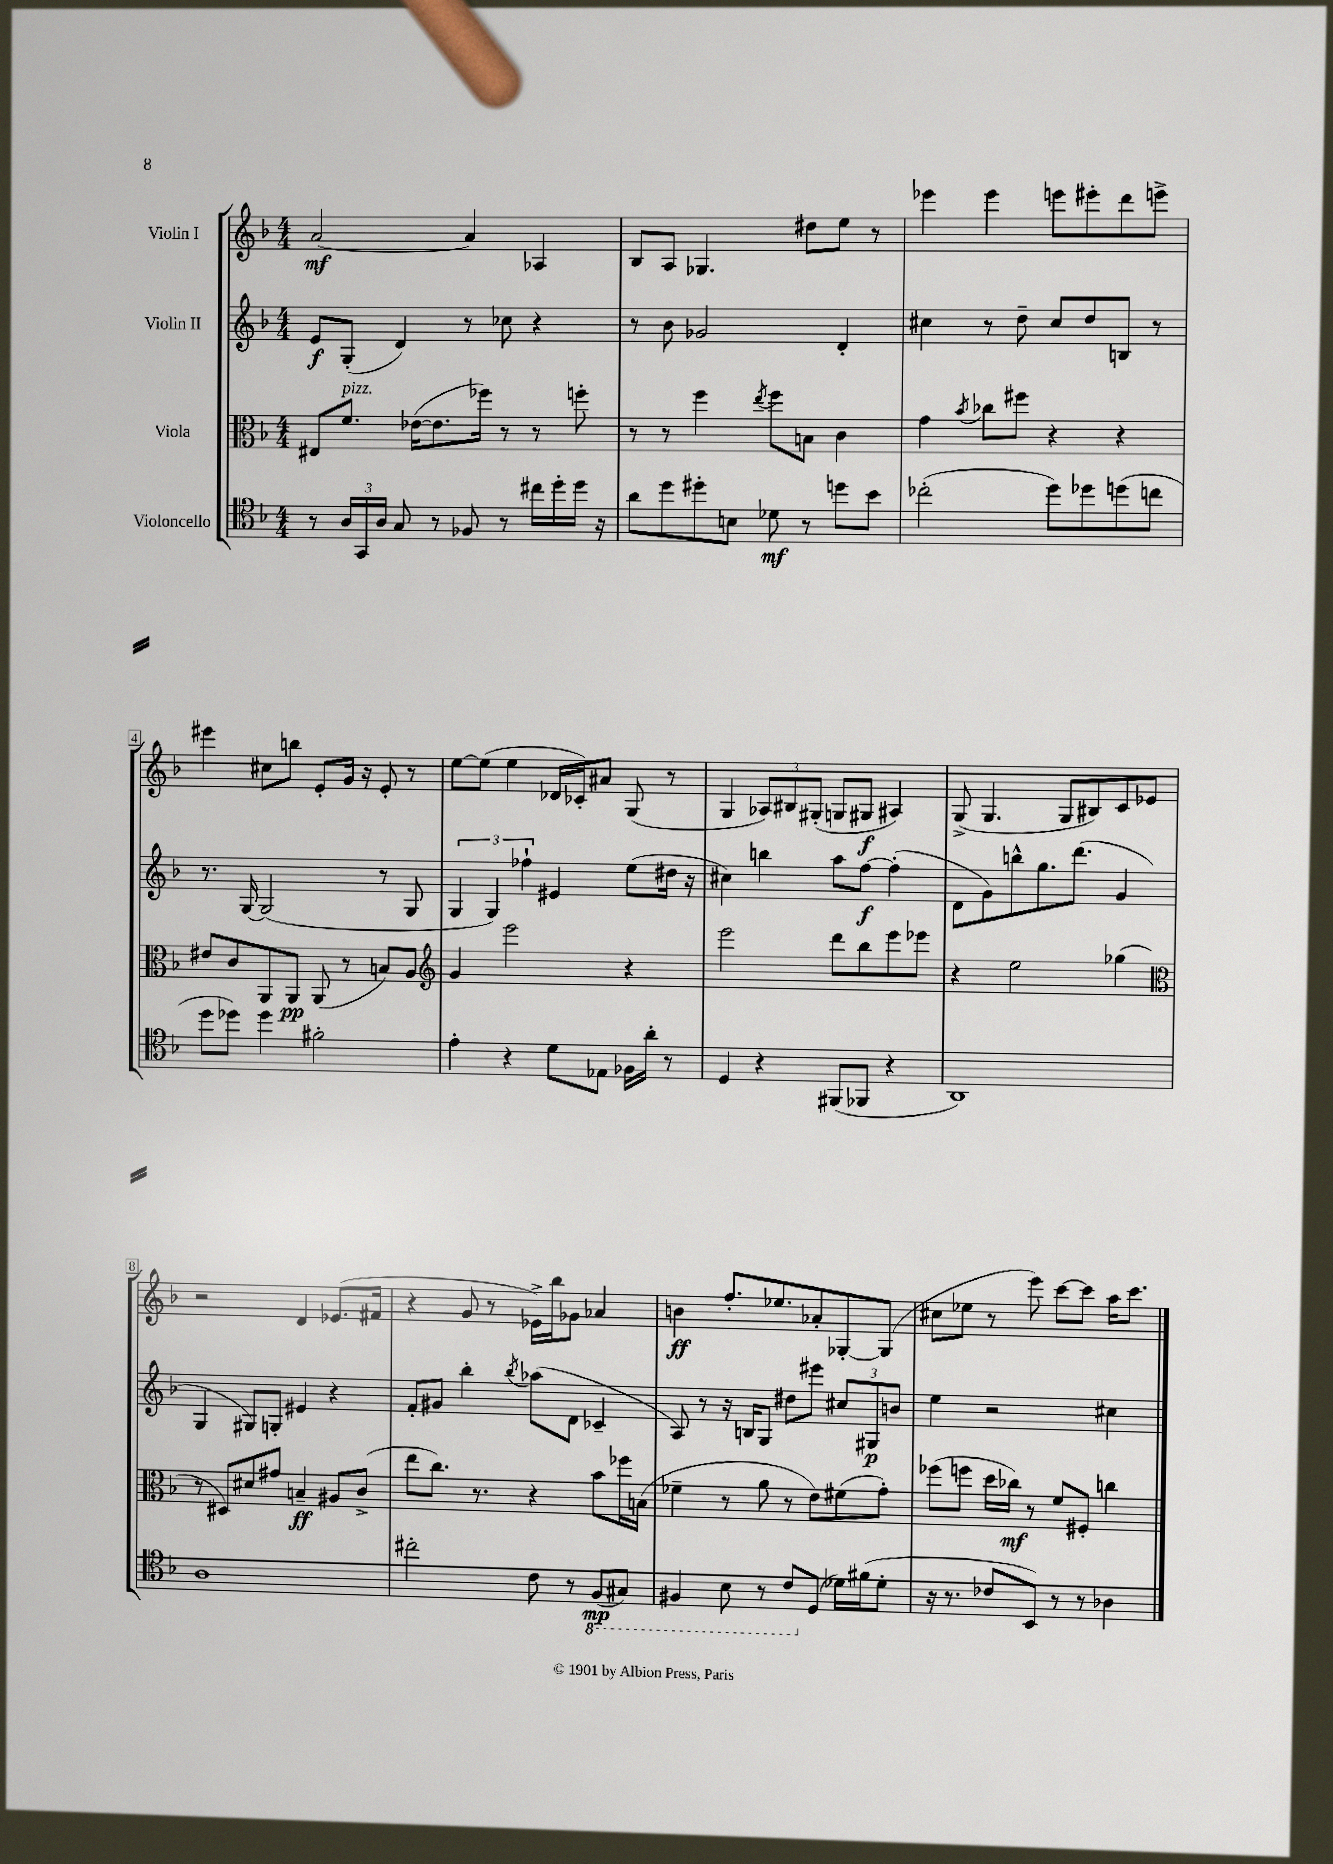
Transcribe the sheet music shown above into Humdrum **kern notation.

**kern	**dynam	**kern	**dynam	**kern	**dynam	**kern	**dynam
*part4	*part4	*part3	*part3	*part2	*part2	*part1	*part1
*staff4	*staff4	*staff3	*staff3	*staff2	*staff2	*staff1	*staff1
*I"Violoncello	*	*I"Viola	*	*I"Violin II	*	*I"Violin I	*
*clefC4	*	*clefC3	*	*clefG2	*	*clefG2	*
*k[b-]	*	*k[b-]	*	*k[b-]	*	*k[b-]	*
*M4/4	*	*M4/4	*	*M4/4	*	*M4/4	*
=1	=1	=1	=1	=1	=1	=1	=1
8r	.	8E#X/L	.	8e/L	f	[2a/	mf
!	!	!LO:TX:a:i:t=pizz.	!	!	!	!	!
24A/LL	.	8.f/J	.	(8G'/J	.	.	.
24GG/	.	.	.	.	.	.	.
24A/JJ	.	.	.	.	.	.	.
8G/	.	.	.	4d/)	.	.	.
.	.	([16e-X\KL	.	.	.	.	.
8r	.	8.e-\]	.	.	.	.	.
8F-X/	.	.	.	8r	.	4a/]	.
.	.	16ff-X\Jk)	.	.	.	.	.
8r	.	8r	.	8cc-X\	.	.	.
16cc#X\LL	.	8r	.	4r	.	4A-X/	.
16dd'\	.	.	.	.	.	.	.
16dd\JJ	.	8ffn'\	.	.	.	.	.
16r	.	.	.	.	.	.	.
=2	=2	=2	=2	=2	=2	=2	=2
8a\L	.	8r	.	8r	.	8B-/L	.
8dd\	.	8r	.	8b-\	.	8A/J	.
8dd#X'\	.	4ff\	.	2g-X/	.	4.G-X/	.
8Bn\J	.	.	.	.	.	.	.
.	.	8qee/	.	.	.	.	.
8d-X\	mf	8ff\L	.	.	.	.	.
8r	.	8Bn\J	.	.	.	8dd#X\L	.
8ddn\L	.	4c\	.	4d'/	.	8ee\J	.
8b-\J	.	.	.	.	.	8r	.
=3	=3	=3	=3	=3	=3	=3	=3
(2cc-X'\	.	4g\	.	4cc#X\	.	4eee-X\	.
.	.	8qb-/	.	.	.	.	.
.	.	8cc-X\L	.	8r	.	4eee-\	.
.	.	8ff#X\J	.	8dd~\	.	.	.
8dd\L)	.	4r	.	8cc#/L	.	8eeen\L	.
8dd-X\	.	.	.	8dd/	.	8eee#X'\	.
(8ddn\	.	4r	.	8Bn/J	.	8ddd\	.
8ccn\J	.	.	.	8r	.	8eeen^\J	.
!!LO:LB:g=z
=4	=4	=4	=4	=4	=4	=4	=4
8dd\L	.	8e#X/L	.	8.r	.	4eee#X\	.
8dd-X\J)	.	8c/	.	.	.	.	.
.	.	.	.	[16G/	.	.	.
4dd-\	.	8AA/	.	(2G/]	.	8cc#X\L	.
.	.	8AA/J	pp	.	.	8bbn\J	.
2f#X'\	.	(8AA/	.	.	.	8e'/L	.
.	.	8r	.	.	.	16g/Jk	.
.	.	.	.	.	.	16r	.
.	.	8Bn/L)	.	8r	.	8e'/	.
.	.	8A/J	.	8G/	.	8r	.
=5	=5	=5	=5	=5	=5	=5	=5
*	*	*clefG2	*	*	*	*	*
4e'\	.	4g/	.	6G/	.	[8ee\L	.
.	.	.	.	.	.	(8ee\J]	.
.	.	.	.	6G/)	.	.	.
4r	.	2eee\	.	.	.	4ee\	.
.	.	.	.	6ff-X`\	.	.	.
8d\L	.	.	.	4e#X/	.	16d-X/LL	.
.	.	.	.	.	.	16c-X'/J)	.
8E-X\J	.	.	.	.	.	8a#X/J	.
16F-X\LL	.	4r	.	(8ee\L	.	(8G/	.
16a'\JJ	.	.	.	.	.	.	.
8r	.	.	.	16dd#X\Jk	.	8r	.
.	.	.	.	16r	.	.	.
=6	=6	=6	=6	=6	=6	=6	=6
4D/	.	2eee\	.	4cc#X\)	.	4G/	.
4r	.	.	.	4bbn\	.	12A-X/L)	.
.	.	.	.	.	.	12B#X/	.
.	.	.	.	.	.	(12G#X'/J	.
(8FF#X/L	.	8ddd\L	.	8aa\L	.	8Gn/L	.
8FF-X/J	.	8bb-\	.	[8ff\J	f	8G#X/J	f
4r	.	8eee\	.	(4ff'\]	.	4A#X/)	.
.	.	8eee-X\J	.	.	.	.	.
=7	=7	=7	=7	=7	=7	=7	=7
1AA)	.	4r	.	8d\L	.	(8G^/	.
.	.	.	.	8g\)	.	4.G/	.
.	.	2ee\	.	8bbn^^\	.	.	.
.	.	.	.	8.gg\	.	.	.
.	.	.	.	.	.	8G/L	.
.	.	.	.	(8.ddd\J	.	.	.
.	.	.	.	.	.	8B#X/)	.
.	.	(4gg-X\	.	4g/	.	8c/	.
.	.	.	.	.	.	8e-X/J	.
!!LO:LB:g=z
=8	=8	=8	=8	=8	=8	=8	=8
*	*	*clefC3	*	*	*	*	*
1A	.	8r	.	4G/	.	2r	.
.	.	8D#X/L)	.	.	.	.	.
.	.	8d#X/	.	8G#X/L)	.	.	.
.	.	8g#X/J	.	8Gn'/J	.	.	.
.	.	4Bn~/	ff	4e#X/	.	4d/	.
.	.	8A#X/L	.	4r	.	(8.e-X/L	.
.	.	(8c^/J	.	.	.	.	.
.	.	.	.	.	.	16f#X/Jk	.
=9	=9	=9	=9	=9	=9	=9	=9
2cc#X'\	.	8ee\L	.	8f'/L	.	4r	.
.	.	8.cc\J)	.	8g#X/J	.	.	.
.	.	.	.	4bb-'\	.	8g/	.
.	.	8.r	.	.	.	.	.
.	.	.	.	.	.	8r	.
.	.	.	.	8qbb-/	.	.	.
8c\	.	4r	.	(8aa-X\L	.	16e-X^\LL)	.
.	.	.	.	.	.	16bb-\J	.
8r	.	.	.	8d\J	.	8g-X\J	.
*8ba	*	*	*	*	*	*	*
(8FF/L	mp	8b-\L	.	4c-X~/	.	4a-X/	.
8GG#X/J)	.	16ff-X\L	.	.	.	.	.
.	.	(16Bn\JJ	.	.	.	.	.
=10	=10	=10	=10	=10	=10	=10	=10
4FF#X/	.	4f-X~\	.	8A/)	.	4bn\	ff
.	.	.	.	8r	.	.	.
8BB-\	.	8r	.	16r	.	8.ff'/L	.
.	.	.	.	16Bn/KL	.	.	.
8r	.	8a\	.	8G/J	.	.	.
.	.	.	.	.	.	8.ee-X/	.
8C/L	.	8r	.	8dd#X\L	.	.	.
*X8ba	*	*	*	*	*	*	*
(8D/J	.	8e\L)	.	8eee#X\J	.	8a-X'/	.
16d-X\LL)	.	(8f#X\	.	12cc#X/L	.	[8G-X'/	.
(16f#X\J	.	.	.	.	.	.	.
.	.	.	.	12G#X/	p	.	.
8d-'\J	.	8g'\J)	.	.	.	(8G-/J]	.
.	.	.	.	12bn/J	.	.	.
=11	=11	=11	=11	=11	=11	=11	=11
16r	.	(8ff-X\L	.	4ee\	.	8cc#X\L	.
8.r	.	.	.	.	.	.	.
.	.	8ffn\J	.	.	.	8ee-X\J	.
8c-X/L	.	16dd\LL	.	2r	.	8r	.
.	.	16cc-X\JJ)	mf	.	.	.	.
8BB-/J)	.	8r	.	.	.	8eee\)	.
8r	.	8f/L	.	.	.	[8ccc\L	.
8r	.	8F#X'/J	.	.	.	8ccc\J]	.
4A-X\	.	4ccn\	.	4cc#X\	.	16aa\KL	.
.	.	.	.	.	.	8.ccc\J	.
==	==	==	==	==	==	==	==
*-	*-	*-	*-	*-	*-	*-	*-
